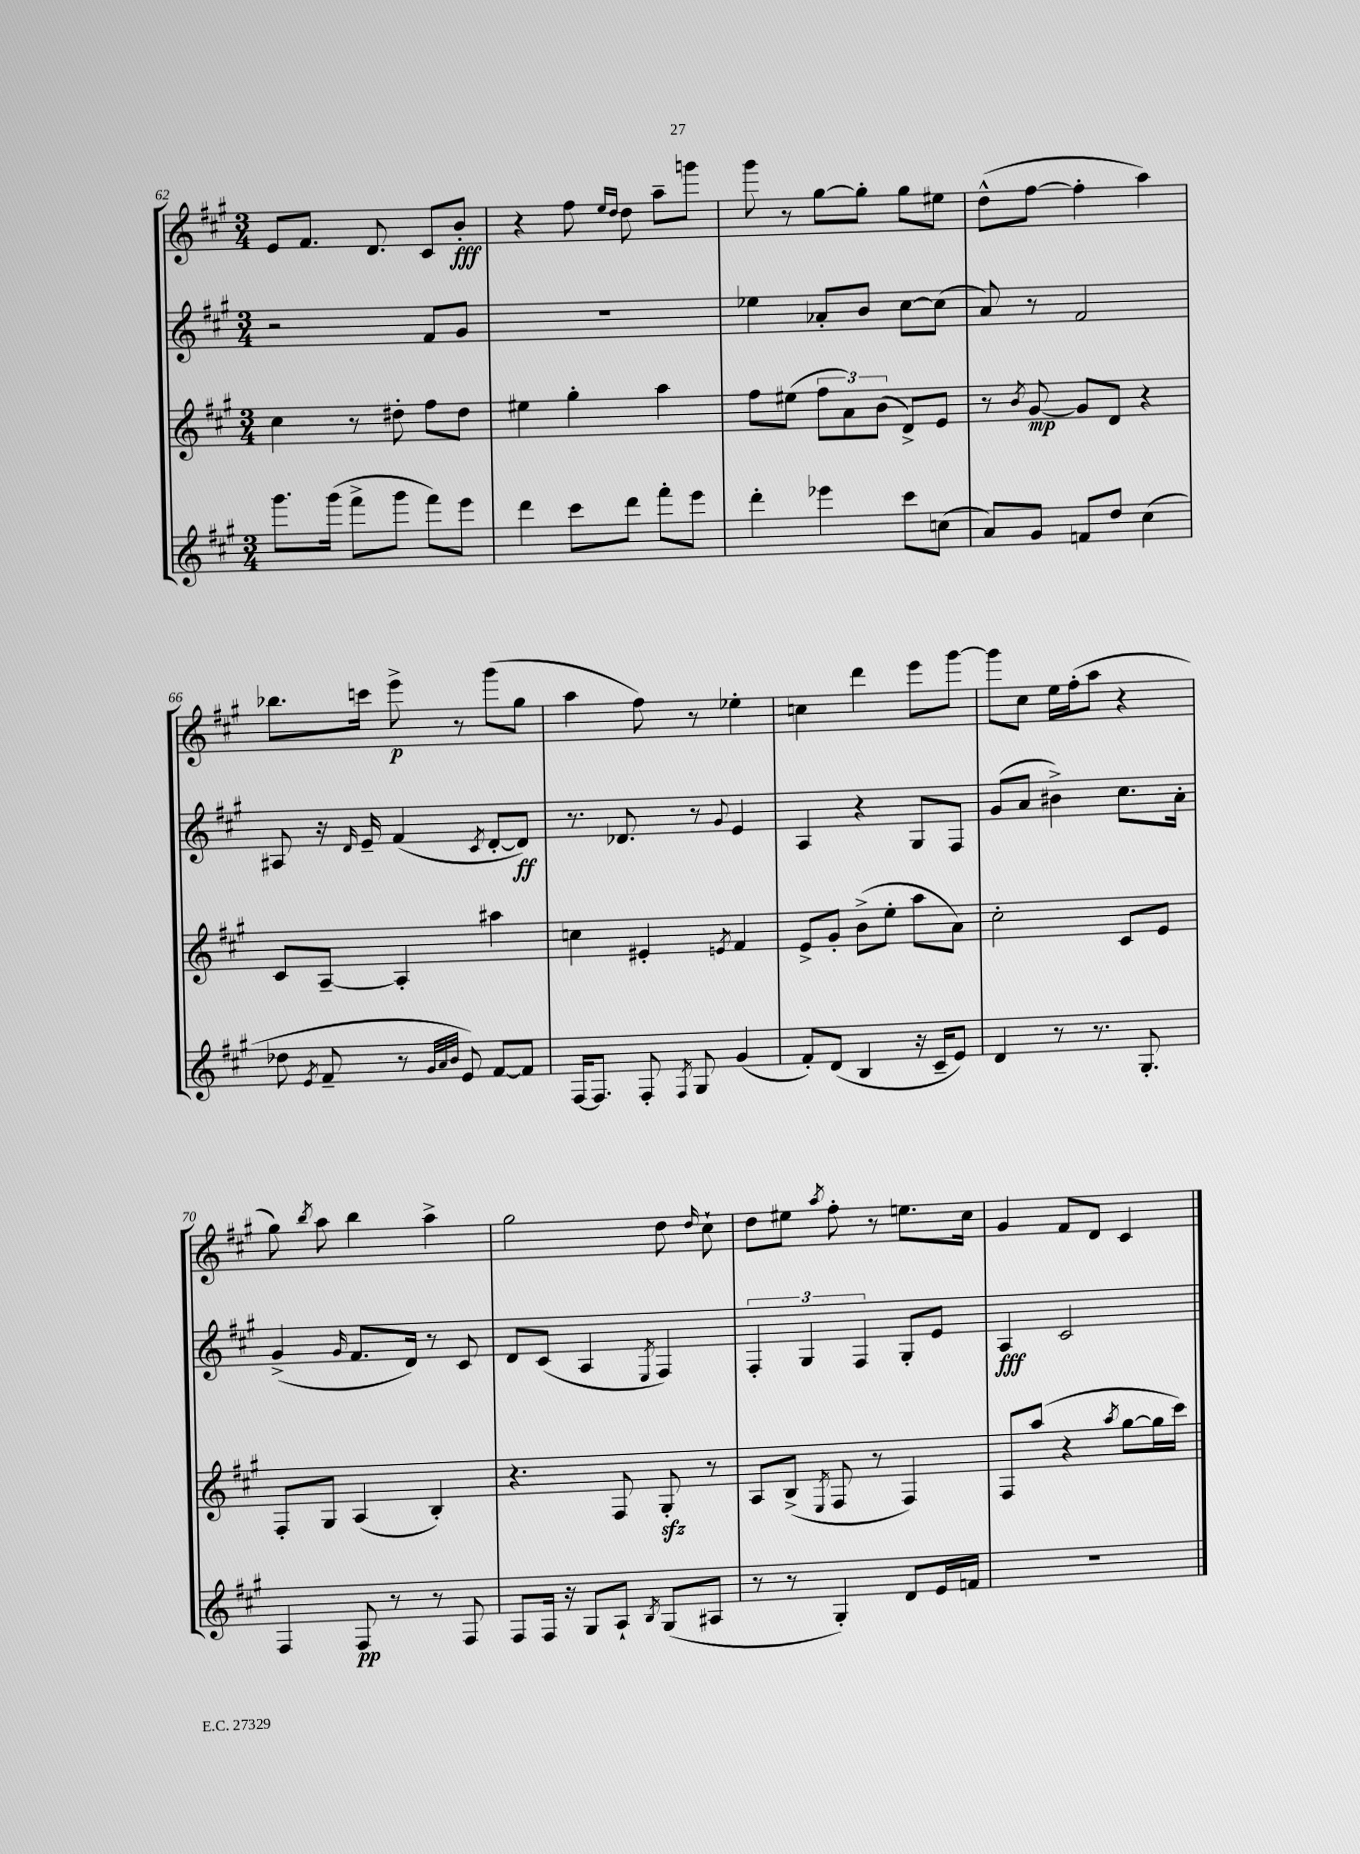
<<
\new StaffGroup <<
\new Staff = "s0" {
    \clef treble \key a \major \numericTimeSignature \time 3/4
    \autoBeamOff e'8[ fis'8.] d'8. cis'8[ b'8]-.\fff |
    r4 fis''8 \grace { e''16[ d''16] } d''8 a''8[-- g'''8] |
    gis'''8 r8 gis''8[~ gis''8]-. gis''8[ eis''8] |
    d''8[-^( fis''8]~ fis''4-. a''4) |
    bes''8.[ c'''16] e'''8->\p r8 gis'''8[( gis''8] |
    a''4 fis''8) r8 ees''4-. |
    c''4 d'''4 e'''8[ gis'''8]~ |
    gis'''8[ cis''8] e''16[ fis''16-.( a''8] r4 |
    gis''8) \acciaccatura { b''8 } a''8 b''4 a''4-> |
    gis''2 d''8 \grace { d''16 } cis''8-! |
    d''8[ eis''8] \acciaccatura { a''8 } fis''8-. r8 e''8.[ cis''16] |
    gis'4 fis'8[ d'8] cis'4 \bar "|." |
}
\new Staff = "s1" {
    \clef treble \key a \major \numericTimeSignature \time 3/4
    \autoBeamOff r2 fis'8[ gis'8] |
    R2. |
    ees''4 aes'8[-. b'8] cis''8[~ cis''8]( |
    a'8) r8 fis'2 |
    ais8 r16 \grace { d'16 } e'16-- fis'4( \acciaccatura { cis'8 } d'8[~-. d'8]\ff) |
    r8. des'8. r8 \appoggiatura { gis'8 } e'4 |
    a4 r4 gis8[ fis8] |
    gis'8[( a'8] bis'4->) cis''8.[ a'16]-. |
    gis'4->( \grace { gis'16 } fis'8.[ d'16]) r8 cis'8 |
    d'8[ cis'8]( a4 \acciaccatura { e8 } fis4) |
    \tuplet 3/2 { fis4-. gis4 fis4 } gis8[-. e'8] |
    a4\fff cis'2 \bar "|." |
}
\new Staff = "s2" {
    \clef treble \key a \major \numericTimeSignature \time 3/4
    \autoBeamOff cis''4 r8 dis''8-. fis''8[ dis''8] |
    eis''4 gis''4-. a''4 |
    fis''8[ eis''8]( \tuplet 3/2 { fis''8[ a'8) b'8]( } d'8[->) e'8] |
    r8 \acciaccatura { b'8 } gis'8~\mp gis'8[ d'8] r4 |
    cis'8[ a8]~-- a4-. ais''4 |
    c''4 eis'4-. \acciaccatura { e'8 } fis'4 |
    e'8[-> gis'8]-. b'8[->( e''8]-. a''8[ a'8]) |
    cis''2-. cis'8[ e'8] |
    fis8[-. gis8] a4( b4-.) |
    r4. fis8 gis8-.\sfz r8 |
    a8[ b8]->( \acciaccatura { e8 } fis8 r8 fis4) |
    fis8[ a''8]( r4 \acciaccatura { a''8 } gis''8[~ gis''16 cis'''16]) \bar "|." |
}
\new Staff = "s3" {
    \clef treble \key a \major \numericTimeSignature \time 3/4
    \autoBeamOff gis'''8.[ gis'''16]( fis'''8[-> gis'''8] fis'''8[) e'''8] |
    d'''4 cis'''8[ d'''8] fis'''8[-. e'''8] |
    d'''4-. ees'''4 cis'''8[ c''8]( |
    a'8[) gis'8] f'8[ d''8] cis''4( |
    des''8 \acciaccatura { e'8 } fis'8-- r8 \grace { gis'32[ a'32 b'32] } e'8) fis'8[~ fis'8] |
    fis16[~ fis8.] fis8-. \acciaccatura { fis8 } gis8 gis'4( |
    fis'8[-.) d'8]( b4 r16 cis'16[-- e'8]) |
    d'4 r8 r8. gis8.-. |
    fis4 fis8\pp r8 r8 fis8 |
    fis8[ fis16] r16 gis8[ a8]-! \acciaccatura { b8 } gis8[( ais8] |
    r8 r8 gis4-.) d'8[ e'16 f'16] |
    R2. \bar "|." |
}
>>
>>
\layout { \context { \Score currentBarNumber = #62 } }
